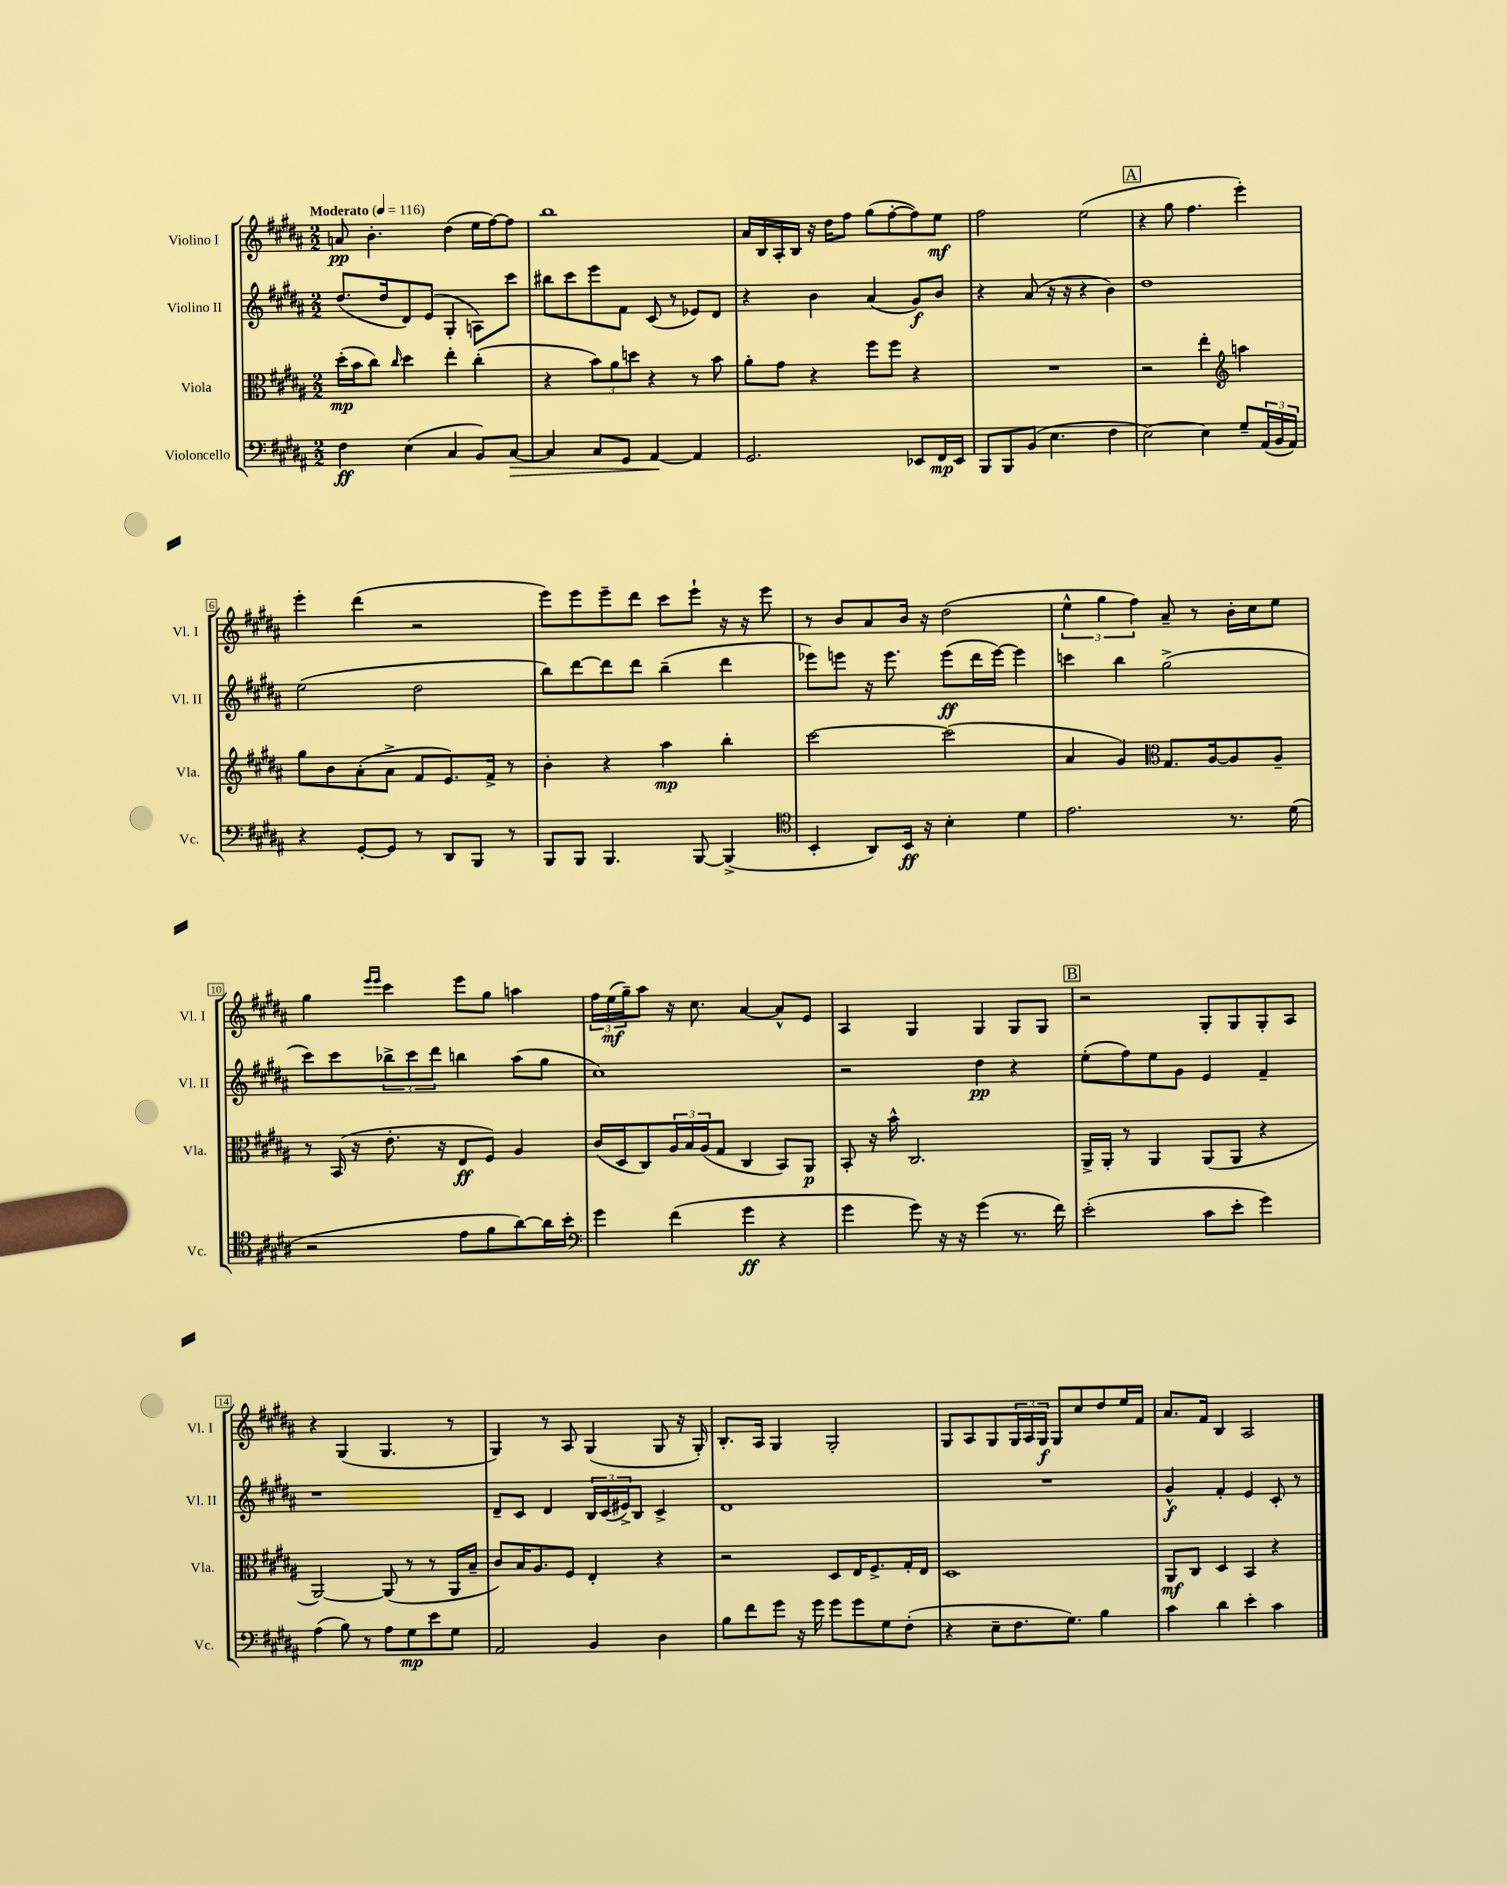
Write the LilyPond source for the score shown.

<<
\new StaffGroup <<
\new Staff = "s0" \with { instrumentName = "Violino I" shortInstrumentName = "Vl. I" } {
    \clef treble \key b \major \numericTimeSignature \time 2/2 \tempo "Moderato" 4 = 116
    a'8\pp b'4.-. dis''4( e''16 fis''16~) fis''8 |
    b''1 |
    ais'16 b16 ais16-. b16 r16 dis''16 fis''8 gis''8( fis''8~-. fis''8) e''8\mf |
    fis''2 e''2( |
    \mark \markup { \box "A" } r4 gis''8 fis''4. e'''4-.) |
    e'''4-. dis'''4( r2 |
    e'''8) e'''8 e'''8-- dis'''8 cis'''8 e'''8-! r16 r16 e'''8 |
    r8 b'8 ais'8 b'16 r16 dis''2( |
    \tuplet 3/2 { e''4-^ gis''4 fis''4) } ais'8-- r8 b'16-. cis''16 e''8 |
    gis''4 \grace { e'''16 e'''16 } cis'''4 e'''8 gis''8 a''4 |
    \tuplet 3/2 { fis''16 e''16\mf( gis''16--) } ais''8 r16 cis''8. ais'4~ ais'8-^ e'8 |
    ais4 gis4 gis4 gis8 gis8 |
    \mark \markup { \box "B" } r2 gis8-. gis8 gis8-. ais8 |
    r4 gis4( gis4. r8 |
    gis4) r8 ais8 gis4( gis8 r16 gis16-.) |
    b8.-. ais16 gis4 gis2-. |
    gis8 ais8 gis8 \tuplet 3/2 { gis16 ais16 gis16\f } gis8 cis''8 dis''8 e''16 fis'16 |
    ais'8. fis'16 b4 ais2 \bar "|." |
}
\new Staff = "s1" \with { instrumentName = "Violino II" shortInstrumentName = "Vl. II" } {
    \clef treble \key b \major \numericTimeSignature \time 2/2
    dis''8.( dis''16 dis'8) e'8( gis4-. a8) cis'''8 |
    bis''8 cis'''8 e'''8 fis'8 cis'8( r8 ees'8) dis'8 |
    r4 b'4 ais'4( gis'8\f) b'8 |
    r4 ais'8( r16 r16 r4 b'4) |
    \mark \markup { \box "A" } dis''1 |
    e''2( dis''2 |
    b''8) dis'''8~ dis'''8 dis'''8 b''4--( dis'''4 |
    ees'''8) e'''8 r16 e'''8. e'''8\ff( dis'''16 e'''16~) e'''4 |
    c'''4 b''4 gis''2->( |
    cis'''8) cis'''8 \tuplet 3/2 { bes''8-> cis'''8 dis'''8 } b''4 ais''8( gis''8 |
    cis''1) |
    r2 dis''4\pp r4 |
    \mark \markup { \box "B" } e''8-.( fis''8) e''8 gis'8 e'4 fis'4-- |
    r1 |
    dis'8-- cis'8 dis'4 \tuplet 3/2 { b16 cis'16( eis'16->) } b8 cis'4-> |
    dis'1 |
    R1 |
    gis'4-^\f fis'4-. e'4 cis'8-. r8 \bar "|." |
}
\new Staff = "s2" \with { instrumentName = "Viola" shortInstrumentName = "Vla." } {
    \clef alto \key b \major \numericTimeSignature \time 2/2
    dis''16-.\mp( b'16 cis''8) \grace { cis''16 } dis''4 e''4-. cis''4-.( |
    r4 \tuplet 3/2 { b'8) ais'8 d''8 } r4 r8 b'8 |
    ais'8-. gis'8 r4 fis''8 fis''8 r4 |
    R1 |
    \mark \markup { \box "A" } r2 e''4-. \clef treble a''4 |
    gis''8 b'8 ais'8-.( ais'8-> fis'8 e'8.) fis'16-> r8 |
    b'4-. r4 ais''4\mp b''4-. |
    cis'''2~ cis'''2( |
    ais'4 gis'4) \clef alto gis8. ais16~ ais8 ais8-- |
    r8 b,16( r16 e'8.-. r16 e8\ff fis8) ais4 |
    cis'16( dis16 cis8) \tuplet 3/2 { ais16 b16 ais16( } gis8 cis4 b,8) ais,8\p |
    b,8-. r16 b'16-^ cis2. |
    \mark \markup { \box "B" } ais,16-> ais,16-. r8 ais,4 ais,8( ais,8 r4 |
    ais,2~) ais,8( r8 r8 ais,16 b16-- |
    cis'8) b16 ais8. fis8 e4-. r4 |
    r2 dis8 e16 fis8.-> gis16-. e16 |
    dis1 |
    ais,8\mf cis8 dis4 b,4 r4 \bar "|." |
}
\new Staff = "s3" \with { instrumentName = "Violoncello" shortInstrumentName = "Vc." } {
    \clef bass \key b \major \numericTimeSignature \time 2/2
    fis4\ff e4( cis4 b,8) cis8~\> |
    cis4 cis8 gis,8 ais,4~\! ais,4 |
    gis,2. ees,8 fis,16\mp ees,16 |
    b,,8 b,,8 b,8( e4. fis4 |
    \mark \markup { \box "A" } e2~) e4 gis8-- \tuplet 3/2 { ais,16( b,16 ais,16) } |
    r4 gis,8~-. gis,8 r8 dis,8 b,,8 r8 |
    b,,8 b,,8 b,,4. b,,8~ b,,4->( |
    \clef tenor b,4-. ais,8) b,16\ff r16 b4-. dis'4 |
    e'2. r8. dis'16( |
    r2 e'8 fis'8 ais'8~) ais'16 b'16-. |
    \clef bass gis'4 fis'4( gis'4\ff r4 |
    gis'4 gis'8) r16 r16 gis'4( r8. fis'16) |
    \mark \markup { \box "B" } e'2-.( cis'8 e'8-. gis'4) |
    ais4( b8) r8 ais8 gis8\mp e'8 gis8 |
    ais,2 b,4 dis4 |
    b8 fis'8 gis'8 r16 gis'16 gis'8 gis'8 gis8 fis8-.( |
    r4 e8-- fis8. gis8.) b4 |
    cis'4 dis'4 e'4-. cis'4 \bar "|." |
}
>>
>>
\layout { \context { \Score \override BarNumber.stencil = #(make-stencil-boxer 0.1 0.3 ly:text-interface::print) } }
